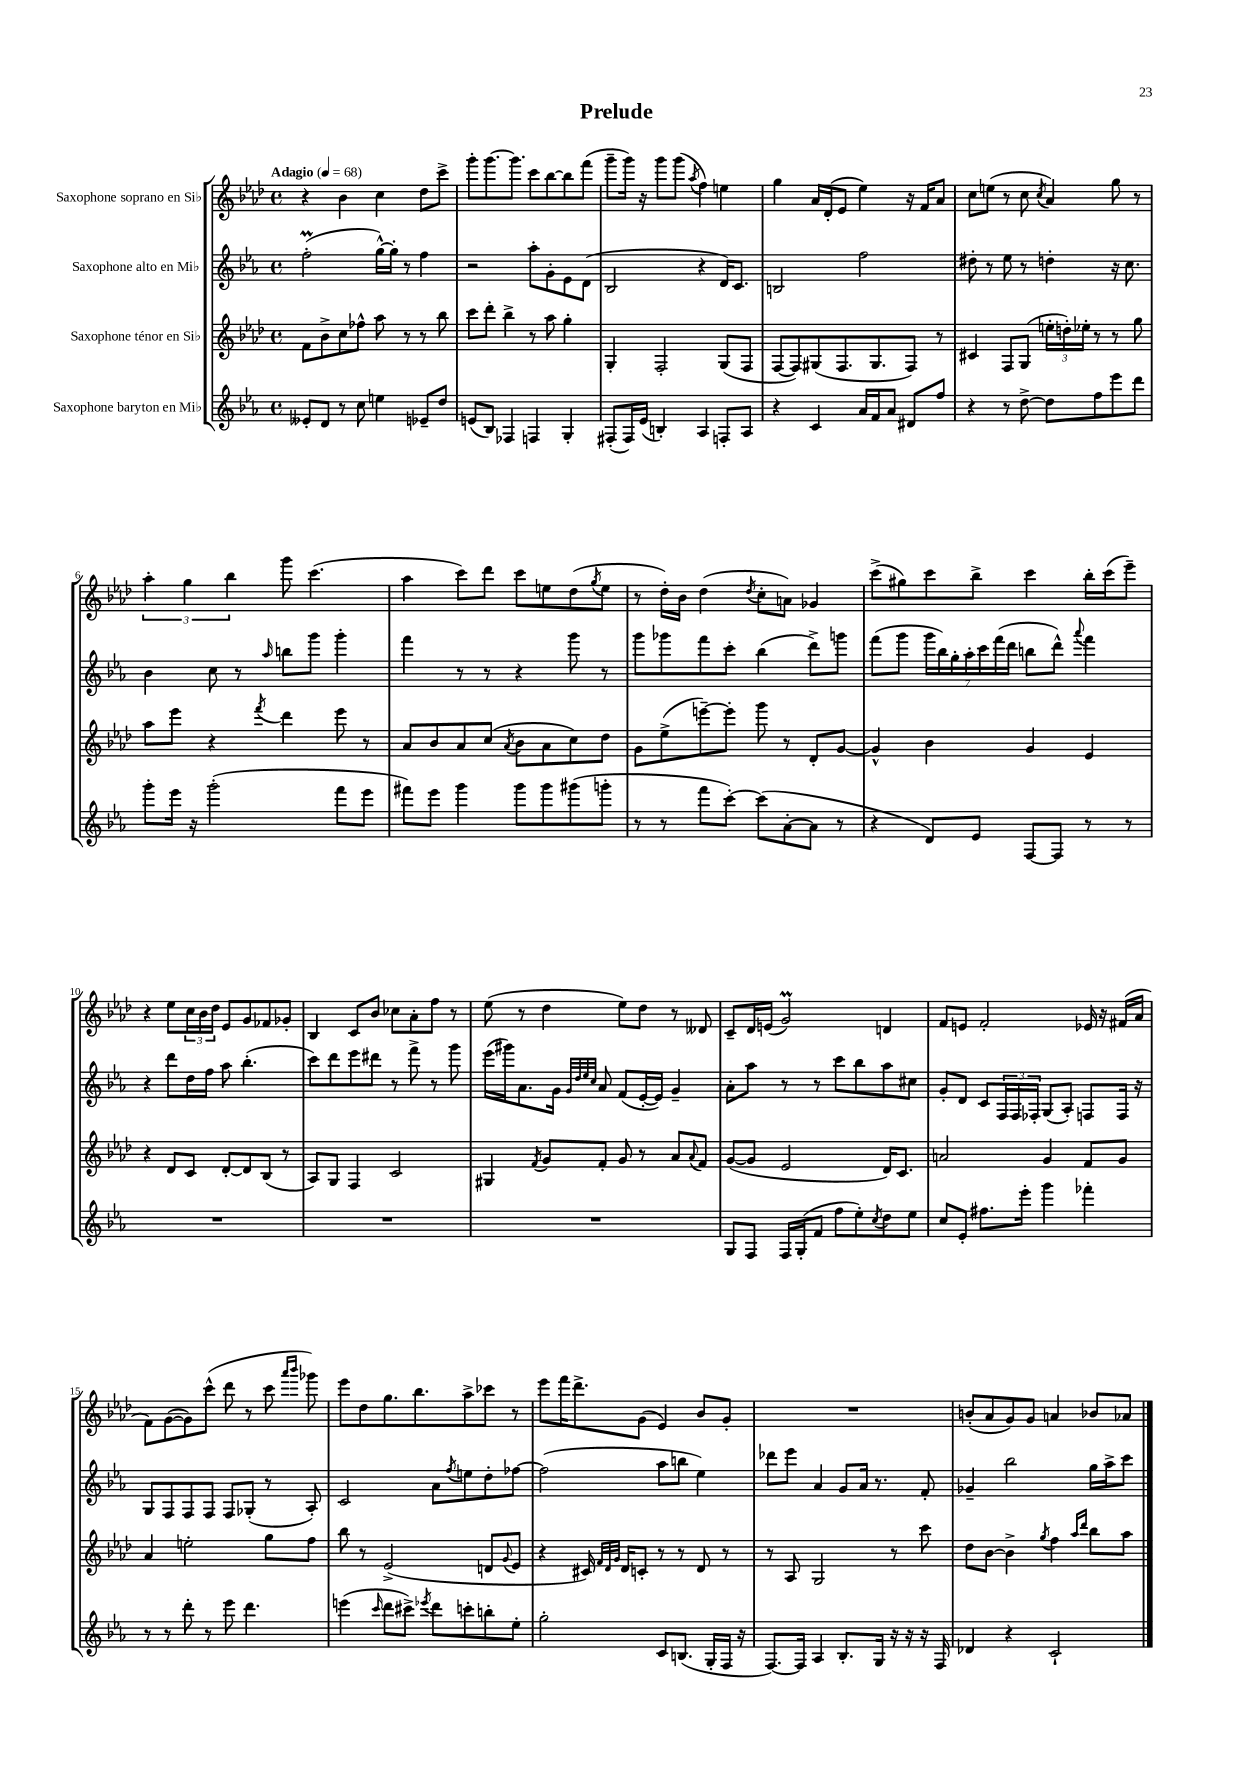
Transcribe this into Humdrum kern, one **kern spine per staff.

**kern	**kern	**kern	**kern
*part4	*part3	*part2	*part1
*staff4	*staff3	*staff2	*staff1
*I"Saxophone baryton en Mi♭	*I"Saxophone ténor en Si♭	*I"Saxophone alto en Mi♭	*I"Saxophone soprano en Si♭
*clefG2	*clefG2	*clefG2	*clefG2
*k[b-e-a-]	*k[b-e-a-d-]	*k[b-e-a-]	*k[b-e-a-d-]
*M4/4	*M4/4	*M4/4	*M4/4
*met(c)	*met(c)	*met(c)	*met(c)
*MM68	*MM68	*MM68	*MM68
=1	=1	=1	=1
!	!	!	!LO:TX:a:B:t=Adagio
8e--X'/L	8f\L	(2ffM'\	4r
8d/J	8b-^\	.	.
8r	8cc\	.	4b-\
8cc\	8ff-X^^\J	.	.
4een\	8aa-\	[16gg^^\LL)	4cc\
.	.	16gg'\JJ]	.
.	8r	8r	.
8e-X~/L	8r	4ff\	8dd-\L
8dd/J	8bb-\	.	8ccc^\J
=2	=2	=2	=2
(8en/L	8ccc\L	2r	8ggg'\L
8B-/J)	8ddd-'\J	.	[8.ggg\
4F-X/	4bb-^\	.	.
.	.	.	8.ggg\J]
4Fn/	8r	8aa-'\L	8ccc\L
.	8aa-\	8g'\	[8bb-\
4G'/	4gg'\	8e-\	8bb-\]
.	.	(8d\J	(8fff\J
=3	=3	=3	=3
(8F#X'/L	4G'/	2B-/	8ggg~\L
16F#/L)	.	.	16ggg\Jk)
(16e-/JJ	.	.	16r
4Bn'/)	2F'/	.	8ggg\L
.	.	.	(8ggg\J
.	.	.	8qaa-/
4A-/	.	4r	4ff\)
8Fn'/L	(8G/L	16d/KL)	4een\
.	.	8.c/J	.
8A-/J	8F/J	.	.
=4	=4	=4	=4
4r	[8F/L	2Bn/	4gg\
.	8F/])	.	.
4c/	(8G#X/	.	16a-/LL
.	.	.	(16d-'/J
.	8.F/	.	8e-/J
16a-/LL	.	2ff\	4ee-\)
16f/J	8.G#/	.	.
8a-/J	.	.	.
8d#X/L	8F/J)	.	16r
.	.	.	16f/KL
8ff/J	8r	.	8a-/J
=5	=5	=5	=5
4r	4c#X/	8dd#X'\	8cc\L
.	.	8r	(8een\J
8r	8F/L	8ee-\	8r
[8dd^\	(8G/J	8r	8cc\
.	.	.	8qcc/
8dd\L]	24een'\LL	4ddn'\	4a-/)
.	24ddn'\)	.	.
.	24ee-X'\JJ	.	.
8ff\	8r	.	.
8eee-\	8r	16r	8gg\
.	.	8.cc\	.
8ddd\J	8gg\	.	8r
!!LO:LB:g=z
=6	=6	=6	=6
8ggg'\L	8aa-\L	4b-\	6aa-'\
16eee-\Jk	8eee-\J	.	.
.	.	.	6gg\
16r	.	.	.
(2ggg'\	4r	8cc\	.
.	.	.	6bb-\
.	.	8r	.
.	8qfff/	16qqaa-/	.
.	4ddd-\	8bbn\L	8ggg\
.	.	8ggg\J	(4.ccc\
8fff\L	8eee-\	4ggg'\	.
8eee-\J	8r	.	.
=7	=7	=7	=7
8fff#X\L)	8a-/L	4fff\	4aa-\
8eee-\J	8b-/	.	.
4ggg\	8a-/	8r	8ccc\L)
.	(8cc/J	8r	8ddd-\J
.	8qa-/	.	.
8ggg\L	8b-\L	4r	8ccc\L
8ggg\	8a-\	.	8een\
(8ggg#X\	8cc\)	8ggg\	(8dd-\
.	.	.	8qgg/
8gggn'\J	8dd-\J	8r	8ee\J
=8	=8	=8	=8
8r	8g\L	8ggg\L	8r
8r	(8ee-^\	8ggg-X\	16dd-'\LL)
.	.	.	16b-\JJ
8fff\L	[8eeen~\)	8fff\	(4dd-\
[8ccc'\J)	8eee'\J]	8ccc'\J	.
.	.	.	8qdd-/
(8ccc\L]	8ggg\	(4bb-\	8cc'\L
[8a-'\	8r	.	8an\J)
8a-\J]	8d-'/L	8ddd^\L)	4g-X/
8r	[8g/J	8gggn\J	.
=9	=9	=9	=9
4r	4g^^/]	(8fff\L	(8ccc^\L
.	.	8ggg\J	8gg#X\)
8d/L)	4b-\	28ggg\LL	8ccc\
.	.	28bb-\)	.
.	.	28gg'\	.
.	.	28aa-'\	.
8e-/J	.	.	8bb-^\J
.	.	28ccc\	.
.	.	(28fff\	.
.	.	28ddd\JJ	.
[8F/L	4g/	8bbn\L	4ccc\
8F/J]	.	8ddd^^\J)	.
.	.	8qqaaa-/	.
8r	4e-/	4fff\	16bb-'\LL
.	.	.	(16ccc\J
8r	.	.	8eee-~\J)
!!LO:LB:g=z
=10	=10	=10	=10
1r	4r	4r	4r
.	8d-/L	8ddd\L	8ee-\L
.	8c/J	16dd\L	24cc\L
.	.	.	24b-\
.	.	16ff\JJ	.
.	.	.	24dd-\JJ
.	[8d-'/L	8aa-\	8e-/L
.	8d-/]	(4.bb-'\	8g/
.	(8B-/J	.	8f-X/
.	8r	.	8g-X'/J
=11	=11	=11	=11
1r	8A-/L)	8ccc\L)	4B-/
.	8G/J	8ddd\	.
.	4F/	8eee-\	8c/L
.	.	8ddd#X\J	8b-/J
.	2c/	8r	8cc-X\L
.	.	8fff^\	8a-'\
.	.	8r	8ff\J
.	.	8ggg\	8r
=12	=12	=12	=12
1r	4G#X/	(16eee-\LL	(8ee-\
.	.	16ggg#X\J)	.
.	.	8.a-\	8r
.	8qf/	.	.
.	8g/L	.	4dd-\
.	.	16g\Jk	.
.	.	32qqg/LLL	.
.	.	32qqdd/	.
.	.	32qqee-/	.
.	.	32qqcc/JJJ	.
.	8f'/J	8a-/	.
.	8g/	(8f/L	8ee-\L)
.	8r	[16e-'/L	8dd-\J
.	.	16e-/JJ])	.
.	8a-/L	4g~/	8r
.	8qqa-/	.	.
.	8f/J	.	8d--X/
=13	=13	=13	=13
8G/L	([8g/L	8a-'\L	8c~/L
8F/J	8g/J]	8aa-\J	16d-/L
.	.	.	(16en/JJ
16F/LL	2e-/	8r	2gm/)
(16G'/J	.	.	.
8f/J	.	8r	.
8ff\L	.	8ccc\L	.
8ee-'\)	.	8bb-\	.
8qcc/	.	.	.
8dd\	16d-/KL)	8aa-\	4dn/
.	8.c/J	.	.
8ee-\J	.	8cc#X\J	.
=14	=14	=14	=14
8cc/L	2an/	8g'/L	8f/L
8e-'/J	.	8d/J	8en/J
8.ff#X\L	.	8c/L	2f'/
.	.	24F/L	.
.	.	24F/	.
16eee-'\Jk	.	.	.
.	.	24F-X'/JJ	.
4ggg\	4g/	(8G/L	.
.	.	8A-'/J)	.
4fff-X'\	8f/L	8Fn/L	16e-X/
.	.	.	16r
.	8g/J	16F/Jk	(16f#X/LL
.	.	16r	16a-/JJ
!!LO:LB:g=z
=15	=15	=15	=15
8r	4a-/	8G/L	8f\L)
8r	.	8F/	([8g\
8ddd'\	2een'\	8F/	8g\])
8r	.	8F/J	(8ccc^^\J
8eee-\	.	8F/L	8ddd-\
4.ddd\	.	(8G-X'/J	8r
.	8gg\L	8r	8ccc\
.	.	.	16qqaaa-/LL
.	.	.	16qqbbb-/JJ
.	8ff\J	8A-'/)	8ggg-X\)
=16	=16	=16	=16
(4eeen\	8bb-\	2c/	8eee-\L
.	8r	.	8dd-\
16qqccc/	.	.	.
8ddd\L	(2e-^/	.	8.gg\
8ccc#X^\J)	.	.	.
.	.	.	8.bb-\
8qeee-X/	.	.	.
8ddd\L	.	8a-\L	.
.	.	8qff/	.
8cccn'\	.	8een\	8aa-^\
8bbn'\	8dn/L	8dd'\	8ccc-X\J
.	8qqg/	.	.
8ee-'\J	8e-/J	[8ff-X\J	8r
=17	=17	=17	=17
2gg'\	4r	(2ff-\]	8eee-\L
.	.	.	16fff\K
.	.	.	8.ddd-^\
.	16c#X/)	.	.
.	32qqf/LLL	.	.
.	32qqd-/	.	.
.	32qqg/JJJ	.	.
.	16d-/KL	.	.
.	8cn'/J	.	(8g\J
8c/L	8r	8aa-\L	4e-/)
(8.Bn/J	8r	8bbn\J	.
.	8d-/	4ee-\)	8b-/L
16G'/LL	.	.	.
16F/JJ	8r	.	8g'/J
16r	.	.	.
=18	=18	=18	=18
[8.F/L)	8r	8ddd-X\L	1r
.	8A-/	8eee-\J	.
16F/Jk]	.	.	.
4A-/	2G/	4a-/	.
8.B-'/L	.	8g/L	.
.	.	16a-/Jk	.
16G/Jk	.	8.r	.
16r	8r	.	.
16r	.	.	.
16r	8ccc\	8f'/	.
16F/	.	.	.
=19	=19	=19	=19
4d-X/	8dd-\L	4g-X~/	(8bn'/L
.	[8b-\J	.	8a-/
4r	4b-^\]	2bb-\	8g/)
.	.	.	8g/J
.	8qgg/	.	.
2c`/	4ff\	.	4an/
.	16qqaa-/LL	.	.
.	16qqddd-/JJ	.	.
.	8bb-\L	16gg\LL	8b-X/L
.	.	16aa-^\J	.
.	8aa-\J	8ccc\J	8a-X/J
==	==	==	==
*-	*-	*-	*-
